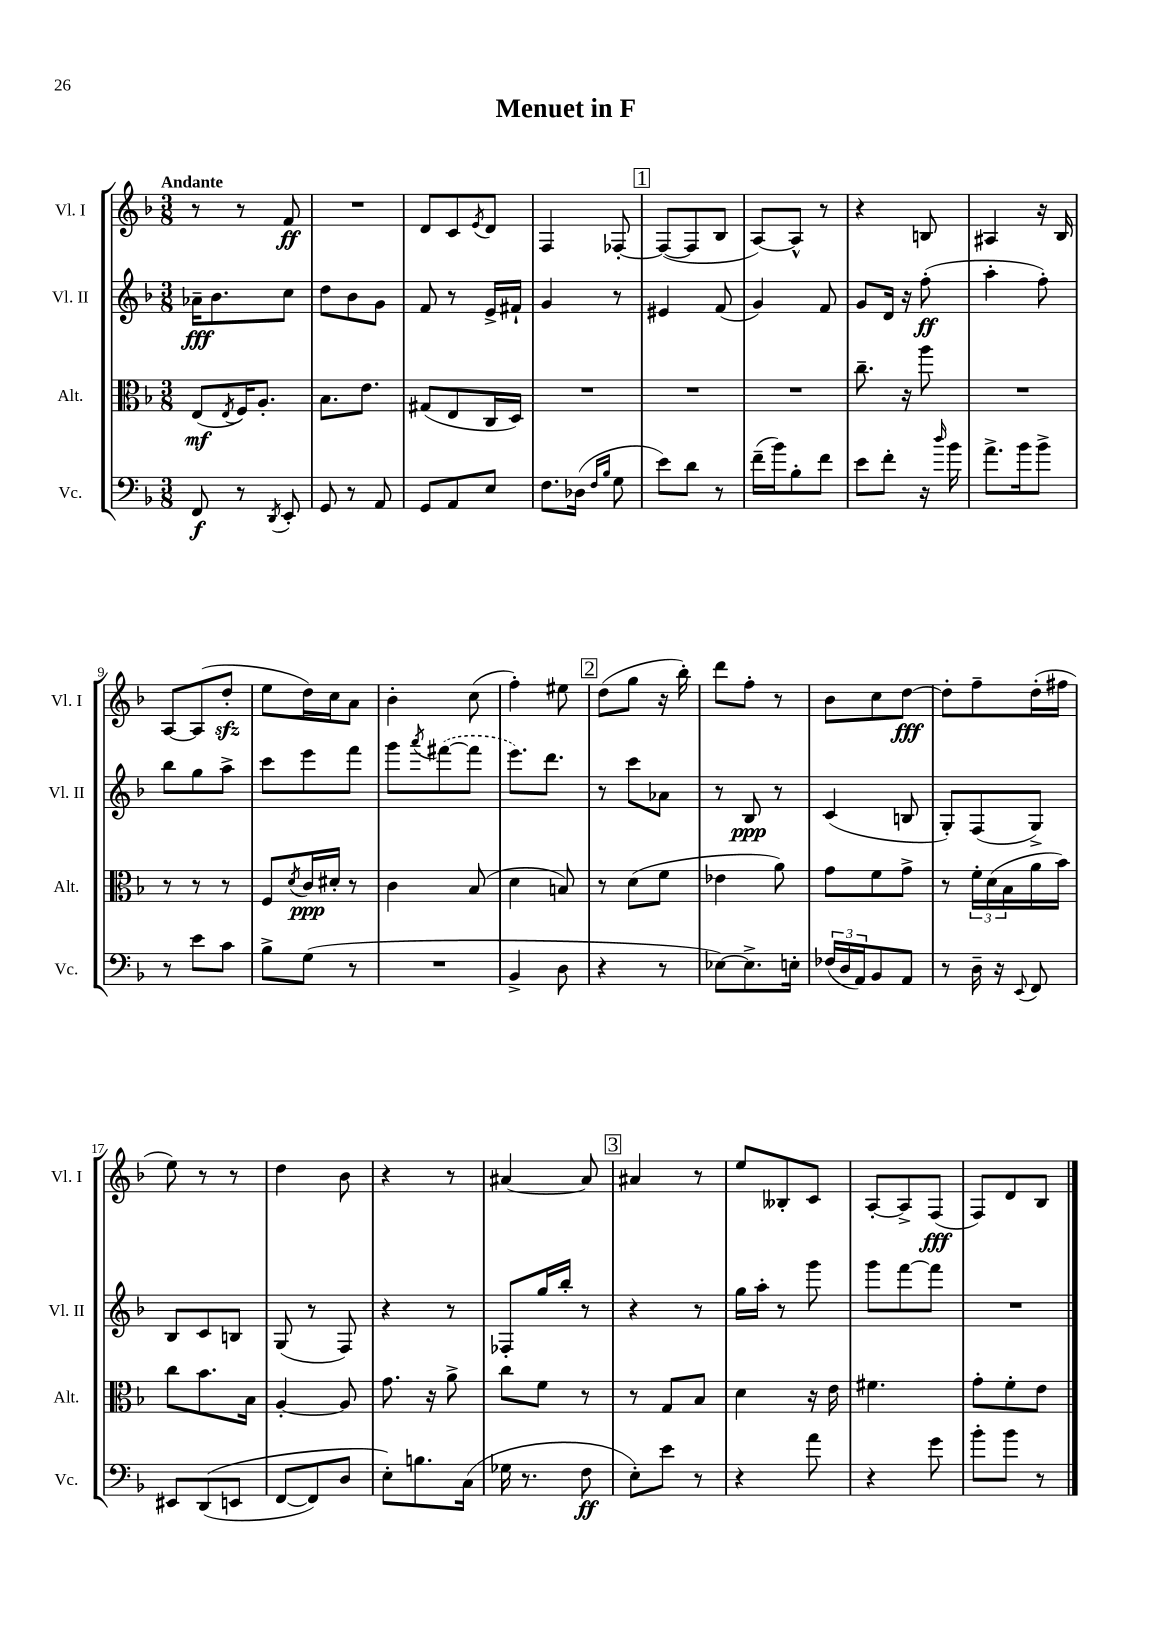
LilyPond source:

\header { title = "Menuet in F" }
<<
\new StaffGroup <<
\new Staff = "s0" \with { instrumentName = "Vl. I" shortInstrumentName = "Vl. I" } {
    \clef treble \key f \major \numericTimeSignature \time 3/8 \tempo "Andante"
    r8 r8 f'8\ff |
    R4. |
    d'8 c'8 \acciaccatura { e'8 } d'8 |
    f4 fes8~-. |
    \mark \markup { \box "1" } fes8~( fes8 bes8 |
    a8~) a8-^ r8 |
    r4 b8 |
    ais4 r16 bes16 |
    a8~ a8( d''8-.\sfz |
    e''8 d''16) c''16 a'8 |
    bes'4-. c''8( |
    f''4-.) eis''8 |
    \mark \markup { \box "2" } d''8( g''8 r16 bes''16-.) |
    d'''8 f''8-. r8 |
    bes'8 c''8 d''8~\fff |
    d''8-. f''8-- d''16-.( fis''16 |
    e''8) r8 r8 |
    d''4 bes'8 |
    r4 r8 |
    ais'4~ ais'8 |
    \mark \markup { \box "3" } ais'4 r8 |
    e''8 beses8-. c'8 |
    a8~-. a8-> f8\fff( |
    f8) d'8 bes8 \bar "|." |
}
\new Staff = "s1" \with { instrumentName = "Vl. II" shortInstrumentName = "Vl. II" } {
    \clef treble \key f \major \numericTimeSignature \time 3/8
    aes'16--\fff bes'8. c''8 |
    d''8 bes'8 g'8 |
    f'8 r8 e'16-> fis'16-! |
    g'4 r8 |
    \mark \markup { \box "1" } eis'4 f'8( |
    g'4) f'8 |
    g'8 d'16 r16 f''8-.\ff( |
    a''4-. f''8-.) |
    bes''8 g''8 a''8-> |
    c'''8 e'''8 f'''8 |
    g'''8 \acciaccatura { a'''8 } \once \slurDashed fis'''8~( fis'''8 |
    e'''8.) d'''8. |
    \mark \markup { \box "2" } r8 c'''8 aes'8 |
    r8 bes8\ppp r8 |
    c'4( b8 |
    g8-.) f8( g8->) |
    bes8 c'8 b8 |
    g8( r8 f8) |
    r4 r8 |
    fes8-. g''16 bes''16-. r8 |
    \mark \markup { \box "3" } r4 r8 |
    g''16 a''16-. r8 g'''8 |
    g'''8 f'''8~ f'''8 |
    R4. \bar "|." |
}
\new Staff = "s2" \with { instrumentName = "Alt." shortInstrumentName = "Alt." } {
    \clef alto \key f \major \numericTimeSignature \time 3/8
    e8\mf( \acciaccatura { e8 } f16) a8.-. |
    bes8. e'8. |
    gis8( e8 c16 d16) |
    R4. |
    \mark \markup { \box "1" } R4. |
    R4. |
    c''8.-- r16 a''8 |
    R4. |
    r8 r8 r8 |
    f8 \acciaccatura { d'8 } c'16\ppp dis'16-. r8 |
    c'4 bes8( |
    d'4 b8) |
    \mark \markup { \box "2" } r8 d'8( f'8 |
    ees'4 a'8) |
    g'8 f'8 g'8-> |
    r8 \tuplet 3/2 { f'16-. d'16( bes16 } a'16 bes'16) |
    c''8 bes'8. bes16 |
    a4~-. a8 |
    g'8. r16 a'8-> |
    c''8 f'8 r8 |
    \mark \markup { \box "3" } r8 g8 bes8 |
    d'4 r16 e'16 |
    fis'4. |
    g'8-. f'8-. e'8 \bar "|." |
}
\new Staff = "s3" \with { instrumentName = "Vc." shortInstrumentName = "Vc." } {
    \clef bass \key f \major \numericTimeSignature \time 3/8
    f,8\f r8 \acciaccatura { d,8 } e,8-. |
    g,8 r8 a,8 |
    g,8 a,8 e8 |
    f8. des16( \grace { f16 bes16 } g8 |
    \mark \markup { \box "1" } e'8) d'8 r8 |
    f'16--( bes'16) bes8-. f'8 |
    e'8 f'8-. r16 \grace { d''16 } bes'16 |
    a'8.-> bes'16 bes'8-> |
    r8 e'8 c'8 |
    bes8-> g8( r8 |
    R4. |
    bes,4-> d8 |
    \mark \markup { \box "2" } r4 r8 |
    ees8~) ees8.-> e16-. |
    \tuplet 3/2 { fes16( d16 a,16) } bes,8 a,8 |
    r8 d16-- r16 \appoggiatura { e,8 } f,8 |
    eis,8 d,8(\( e,8 |
    f,8~ f,8) d8 |
    e8-.\) b8. c16( |
    ges16 r8. f8\ff |
    \mark \markup { \box "3" } e8-.) e'8 r8 |
    r4 a'8 |
    r4 g'8 |
    bes'8-. bes'8 r8 \bar "|." |
}
>>
>>
